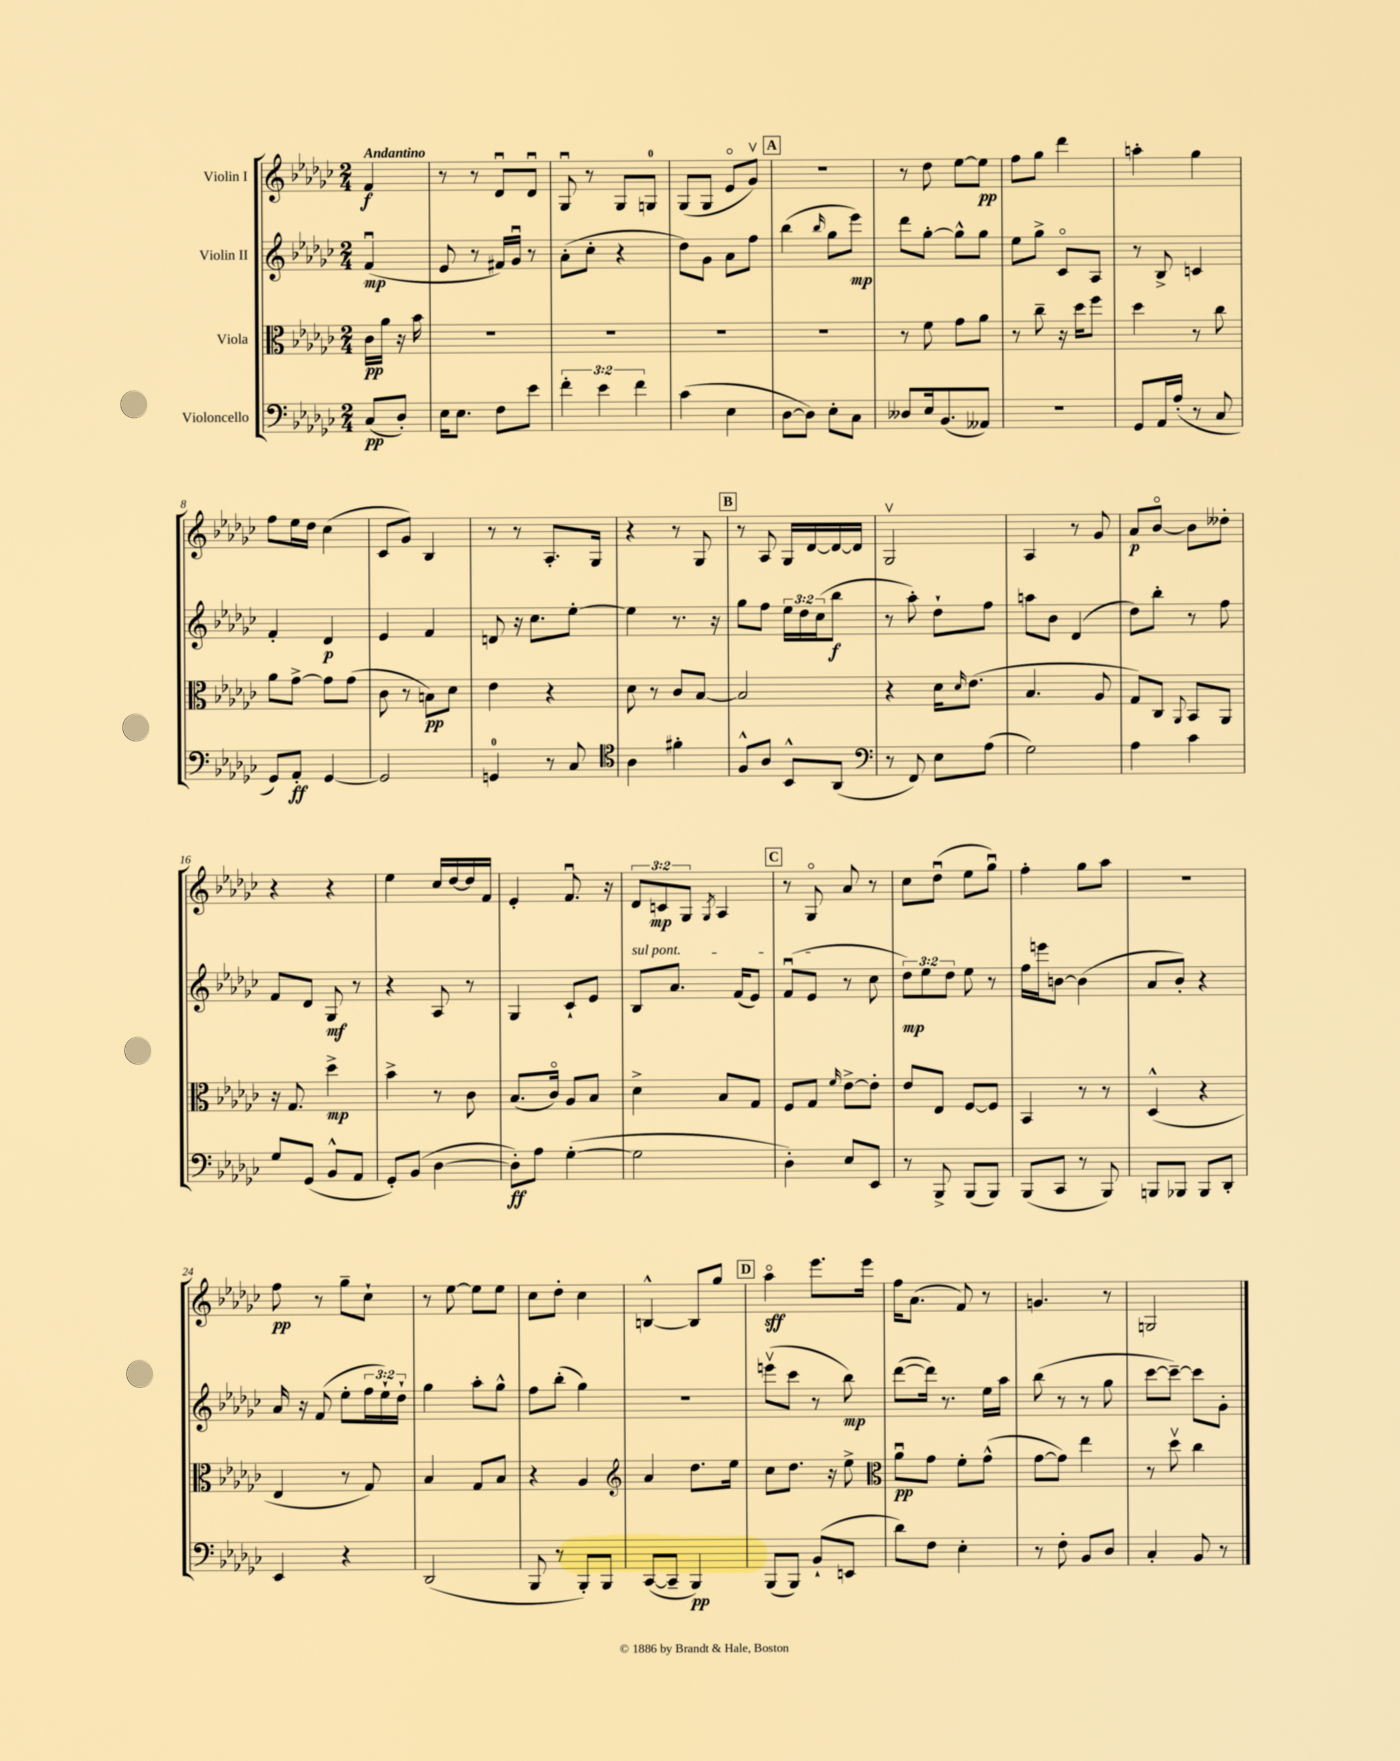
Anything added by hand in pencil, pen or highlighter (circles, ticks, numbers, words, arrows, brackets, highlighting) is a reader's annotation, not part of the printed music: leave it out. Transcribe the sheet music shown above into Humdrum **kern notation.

**kern	**kern	**kern	**kern
*staff4	*staff3	*staff2	*staff1
*clefF4	*clefC3	*clefG2	*clefG2
*k[b-e-a-d-g-c-]	*k[b-e-a-d-g-c-]	*k[b-e-a-d-g-c-]	*k[b-e-a-d-g-c-]
*M2/4	*M2/4	*M2/4	*M2/4
(8C-	16c-	(4fu	4f
.	16a-	.	.
8D-')	16r	.	.
.	16b-	.	.
=	=	=	=
16E-	2r	8e-	8r
8.E-	.	.	.
.	.	8r	8r
8F	.	16f#)	8d-u
.	.	16g-u	.
8e-	.	8r	8d-u
=	=	=	=
6f'	2r	(8a-'	8G-u
.	.	8cc-'	8r
6e-	.	.	.
.	.	4r	8G-
6f	.	.	.
.	.	.	8G
=	=	=	=
(4c-	2r	8dd-)	(8G-
.	.	8g-	8G-
4E-	.	8a-	8e-o
.	.	8ff	8g-v)
=	=	=	=
[8D-	2r	(4bb-	2r
8D-])	.	.	.
.	.	16qqbb-	.
8E-'	.	8gg-	.
8C-	.	8eee-)	.
=	=	=	=
8D--	8r	8ddd-	8r
16E-	8f	[8gg-'	8dd-
(8.BB-	.	.	.
.	8g-	8gg-^^]	[8ee-
8AA--)	8a-	8gg-	8ee-]
=	=	=	=
2r	8r	8ee-	8ff
.	8cc-~	8gg-^	8gg-
.	16r	8c-o	4ddd-
.	16dd-	.	.
.	8ff	8A-	.
=	=	=	=
8GG-	4dd-	8r	4aa'
16AA-	.	8B-^	.
(16A-'	.	.	.
8r	8r	4c	4gg-
8C-	8cc-	.	.
=	=	=	=
8GG-)	8a-	4f'	8ff
8AA-'	[8g-^	.	16ee-
.	.	.	16dd-
[4GG-	8g-]	4d-	(4cc-
.	(8g-	.	.
=	=	=	=
2GG-]	8c-	4e-	8c-
.	8r	.	8g-)
.	8B)	4f	4B-
.	8d-	.	.
=	=	=	=
4GG	4e-	8d	8r
.	.	16r	8r
.	.	8.cc-	.
8r	4r	.	8.A-'
8C-	.	[8ee-'	.
.	.	.	16G-
=	=	=	=
*clefC4	*	*	*
4A-	8d-	4ee-]	4r
.	8r	.	.
4f#'	8c-	8.r	8r
.	[8B-	.	8G-
.	.	16r	.
=	=	=	=
8F^^	2B-]	8gg-	8r
8A-	.	8ff	8A-
8BB-^^	.	24ee-	16G-
.	.	24dd-	.
.	.	.	[16d-
.	.	(24cc-	.
(8AA-	.	8bb-	16d-_
.	.	.	16d-]
=	=	=	=
*clefF4	*	*	*
8r	4r	8r	2G-v
8FF)	.	8aa-')	.
8E-	16d-	8dd-`	.
.	16qqd-	.	.
.	(8.e-	.	.
(8A-	.	8ff	.
=	=	=	=
2G-)	4.B-	8aa	4A-
.	.	8b-	.
.	.	(4d-	8r
.	8A-	.	8g-
=	=	=	=
4A-	8G-)	8dd-)	8a-
.	8C-	8bb-'	[8b-o
.	8qqAA-	.	.
4c-	8BB-	8r	8b-]
.	8AA-	8ff	8dd--'
=	=	=	=
8G-	16r	8f	4r
.	8.G-	.	.
(8GG-	.	8d-	.
8BB-^^	4dd-^	8G-	4r
8AA-	.	8r	.
=	=	=	=
8GG-')	4b-^	4r	4ee-
(8BB-	.	.	.
[4D-	8r	8A-	16cc-
.	.	.	[16dd-
.	8c-	8r	16dd-]
.	.	.	16f
=	=	=	=
8D-'])	(8.B-	4G-	4e-'
8A-	.	.	.
.	16c-o)	.	.
([4G-'	8A-	8c-`	8.fu
.	8B-	8e-	.
.	.	.	16r
=	=	=	=
2G-]	4d-^	8B-	12d-
.	.	.	12c
.	.	8.a-	.
.	.	.	12G-
.	.	.	8qG-
.	8B-	.	4A-
.	.	(16f	.
.	8G-	8e-)	.
=	=	=	=
4D-')	8F	(8fu	8r
.	8G-	8e-	8G-o
.	16qqf	.	.
8E-	[8e-^	8r	8a-
8EE-	8e-']	8cc-	8r
=	=	=	=
8r	8e-	12dd-)	8cc-
.	.	12ee-	.
8BBB-^	8E-	.	(8dd-u
.	.	12dd-	.
(8BBB-	[8F	8ee-	8ee-
8BBB-)	8F]	8r	8gg-u)
=	=	=	=
(8BBB-	4BB-	16ff	4ff'
.	.	16eee	.
8CC-	.	[8b	.
8r	8r	(4b]	8gg-
8BBB-)	8r	.	8aa-
=	=	=	=
8BBB	(4D-^^	8a-	2r
8BBB-	.	8b-')	.
8BBB-	4r	4r	.
8DD-'	.	.	.
=	=	=	=
4EE-	4E-	16a-	8ff
.	.	16r	.
.	.	(8f	8r
4r	8r	8ee-'	8gg-~
.	8G-)	24ff	8cc-`
.	.	24ee-`)	.
.	.	24dd-`	.
=	=	=	=
(2DD-	4B-	4gg-	8r
.	.	.	[8ee-
.	8G-	8aa-'	8ee-]
.	8B-	8gg-^^	8ee-
=	=	=	=
8BBB-	4r	8ff	8cc-
8r	.	(8bb-'	8dd-'
8BBB-')	4A-	4gg-)	4cc-
8BBB-	.	.	.
=	=	=	=
*	*clefG2	*	*
([8CC-	4a-	2r	[4B^^
8CC-~]	.	.	.
4BBB-)	8.dd-	.	8B]
.	.	.	8gg-
.	16ee-	.	.
=	=	=	=
(8BBB-	8cc-	(8eeev	4aa-o
8BBB-)	8.dd-	8ccc-	.
(8BB-`	.	8r	8.eee-
.	16r	.	.
8EE	8ee-^	8bb-)	.
.	.	.	16eee-
=	=	=	=
*	*clefC3	*	*
8d-)	8a-u	([8ddd-	16ff
.	.	.	(8.a-
8F	8g-	16ddd-])	.
.	.	8.r	.
4E-'	8f'	.	8f)
.	(8g-^^	16ee-	8r
.	.	16aa-	.
=	=	=	=
8r	[8g-	(8bb-	4.g
8F'	8g-])	8r	.
8BB-	4ee-	8r	.
8D-	.	8gg-	8r
=	=	=	=
4C-'	8r	[8ccc-	2G
.	8dd-v	8ccc-~_)	.
8BB-	4cc-	8ccc-]	.
8r	.	8g-'	.
==	==	==	==
*-	*-	*-	*-
